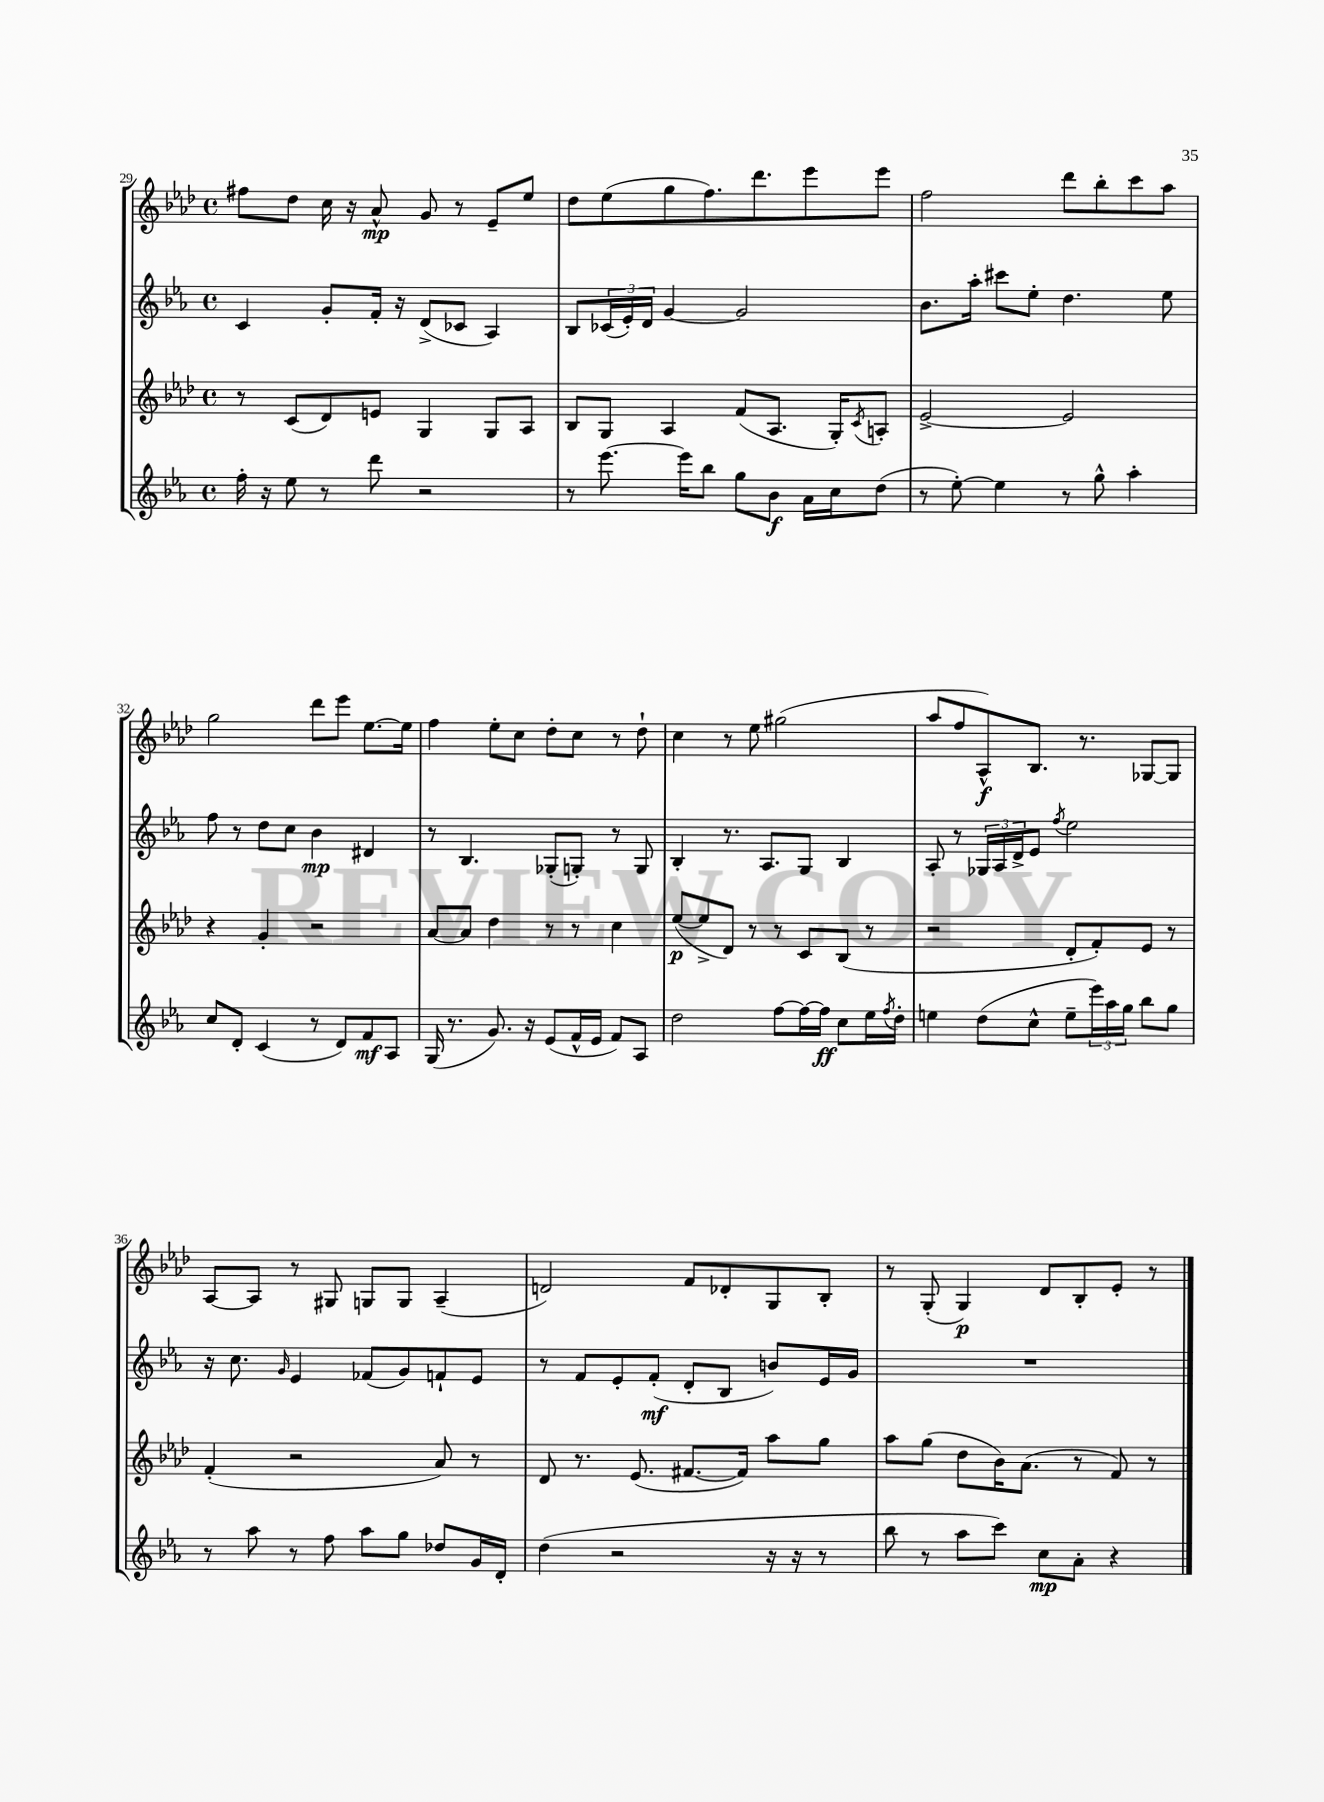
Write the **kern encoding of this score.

**kern	**kern	**kern	**kern
*staff4	*staff3	*staff2	*staff1
*clefG2	*clefG2	*clefG2	*clefG2
*k[b-e-a-]	*k[b-e-a-d-]	*k[b-e-a-]	*k[b-e-a-d-]
*M4/4	*M4/4	*M4/4	*M4/4
*met(c)	*met(c)	*met(c)	*met(c)
16ff'\	8r	4c/	8ff#\L
16r	.	.	.
8ee-\	(8c/L	.	8dd-\J
8r	8d-/)	8g'/L	16cc\
.	.	.	16r
8ddd\	8e/J	16f'/Jk	8a-^^/
.	.	16r	.
2r	4G/	(8d^/L	8g/
.	.	8c-/J	8r
.	8G/L	4A-/)	8e-~/L
.	8A-/J	.	8ee-/J
=	=	=	=
8r	8B-/L	8B-/L	8dd-\L
[8.eee-\	8G/J	(24c-/L	(8ee-\
.	.	24e-'/)	.
.	.	24d/JJ	.
.	4A-/	[4g/	8gg\
16eee-\]LK	.	.	.
8bb-\J	.	.	8.ff\)
8gg\L	(8f/L	2g/]	.
.	.	.	8.ddd-\
8b-\J	8.A-/J	.	.
16a-\LL	.	.	8eee-\
16cc\J	16G'/LK)	.	.
.	8qc/	.	.
(8dd\J	8A'/J	.	8eee-\J
=	=	=	=
8r	[2e-^/	8.b-\L	2ff\
[8ee-'\)	.	.	.
.	.	16aa-'\Jk	.
4ee-\]	.	8ccc#\L	.
.	.	8ee-'\J	.
8r	2e-/]	4.dd\	8ddd-\L
8gg^^\	.	.	8bb-'\
4aa-'\	.	.	8ccc\
.	.	8ee-\	8aa-\J
=	=	=	=
8cc/L	4r	8ff\	2gg\
8d'/J	.	8r	.
(4c/	4g'/	8dd\L	.
.	.	8cc\J	.
8r	2r	4b-\	8ddd-\L
8d/L)	.	.	8eee-\J
8f/	.	4d#/	[8.ee-\L
8A-/J	.	.	.
.	.	.	16ee-\]Jk
=	=	=	=
(16G/	[8a-/L	8r	4ff\
8.r	.	.	.
.	8a-/]J	4.B-/	.
8.g/)	4dd-\	.	8ee-'\L
.	.	.	8cc\J
16r	.	.	.
(8e-/L	8r	(8G-'/L	8dd-'\L
16f^^/L	8r	8G'/J)	8cc\J
16e-/JJ	.	.	.
8f/L)	4cc\	8r	8r
8A-/J	.	8G/	8dd-`\
=	=	=	=
2dd\	([8ee-/L	4B-'/	4cc\
.	8ee-^/]	.	.
.	8d-/J)	8.r	8r
.	8r	.	8ee-\
.	.	8.A-/L	.
[8ff\L	8r	.	(2gg#\
16ff\_L	8c/L	8G/J	.
16ff\]JJ	.	.	.
8cc\L	(8B-/J	4B-/	.
16ee-\L	8r	.	.
8qff/	.	.	.
16dd'\JJ	.	.	.
=	=	=	=
4ee\	2r	8A-'/	8aa-/L
.	.	8r	8ff/
(8dd\L	.	24G-/LL	8A-^^/)
.	.	24A-/	.
.	.	24d^/J	.
8cc^^\J	.	8e-/J	8.B-/J
.	.	8qff/	.
8ee~\L	8d-'/L	2ee-\	.
.	.	.	8.r
24eee-\L)	8f'/)	.	.
24aa-\	.	.	.
24gg\JJ	.	.	.
8bb-\L	8e-/J	.	[8G-/L
8gg\J	8r	.	8G-/]J
=	=	=	=
8r	(4f'/	16r	[8A-/L
.	.	8.cc\	.
8aa-\	.	.	8A-/]J
.	.	16qqg/	.
8r	2r	4e-/	8r
8ff\	.	.	8G#/
8aa-\L	.	(8f-/L	8G/L
8gg\J	.	8g/)	8G/J
8dd-/L	8a-/)	8f`/	(4A-~/
16g/L	8r	8e-/J	.
16d'/JJ	.	.	.
=	=	=	=
(4dd\	8d-/	8r	2d/)
.	8.r	8f/L	.
2r	.	8e-'/	.
.	(8.e-/	.	.
.	.	(8f'/J	.
.	[8.f#/L	8d'/L	8f/L
.	.	8B-/J	8d-'/
.	16f#/]Jk)	.	.
16r	8aa-\L	8b/L)	8G/
16r	.	.	.
8r	8gg\J	16e-/L	8B-'/J
.	.	16g/JJ	.
=	=	=	=
8bb-\	8aa-\L	1r	8r
8r	(8gg\J	.	(8G'/
8aa-\L	8dd-\L	.	4G/)
8ccc\J)	16b-\K)	.	.
.	(8.a-\J	.	.
8cc\L	.	.	8d-/L
8a-'\J	8r	.	8B-'/
4r	8f/)	.	8e-'/J
.	8r	.	8r
==	==	==	==
*-	*-	*-	*-
